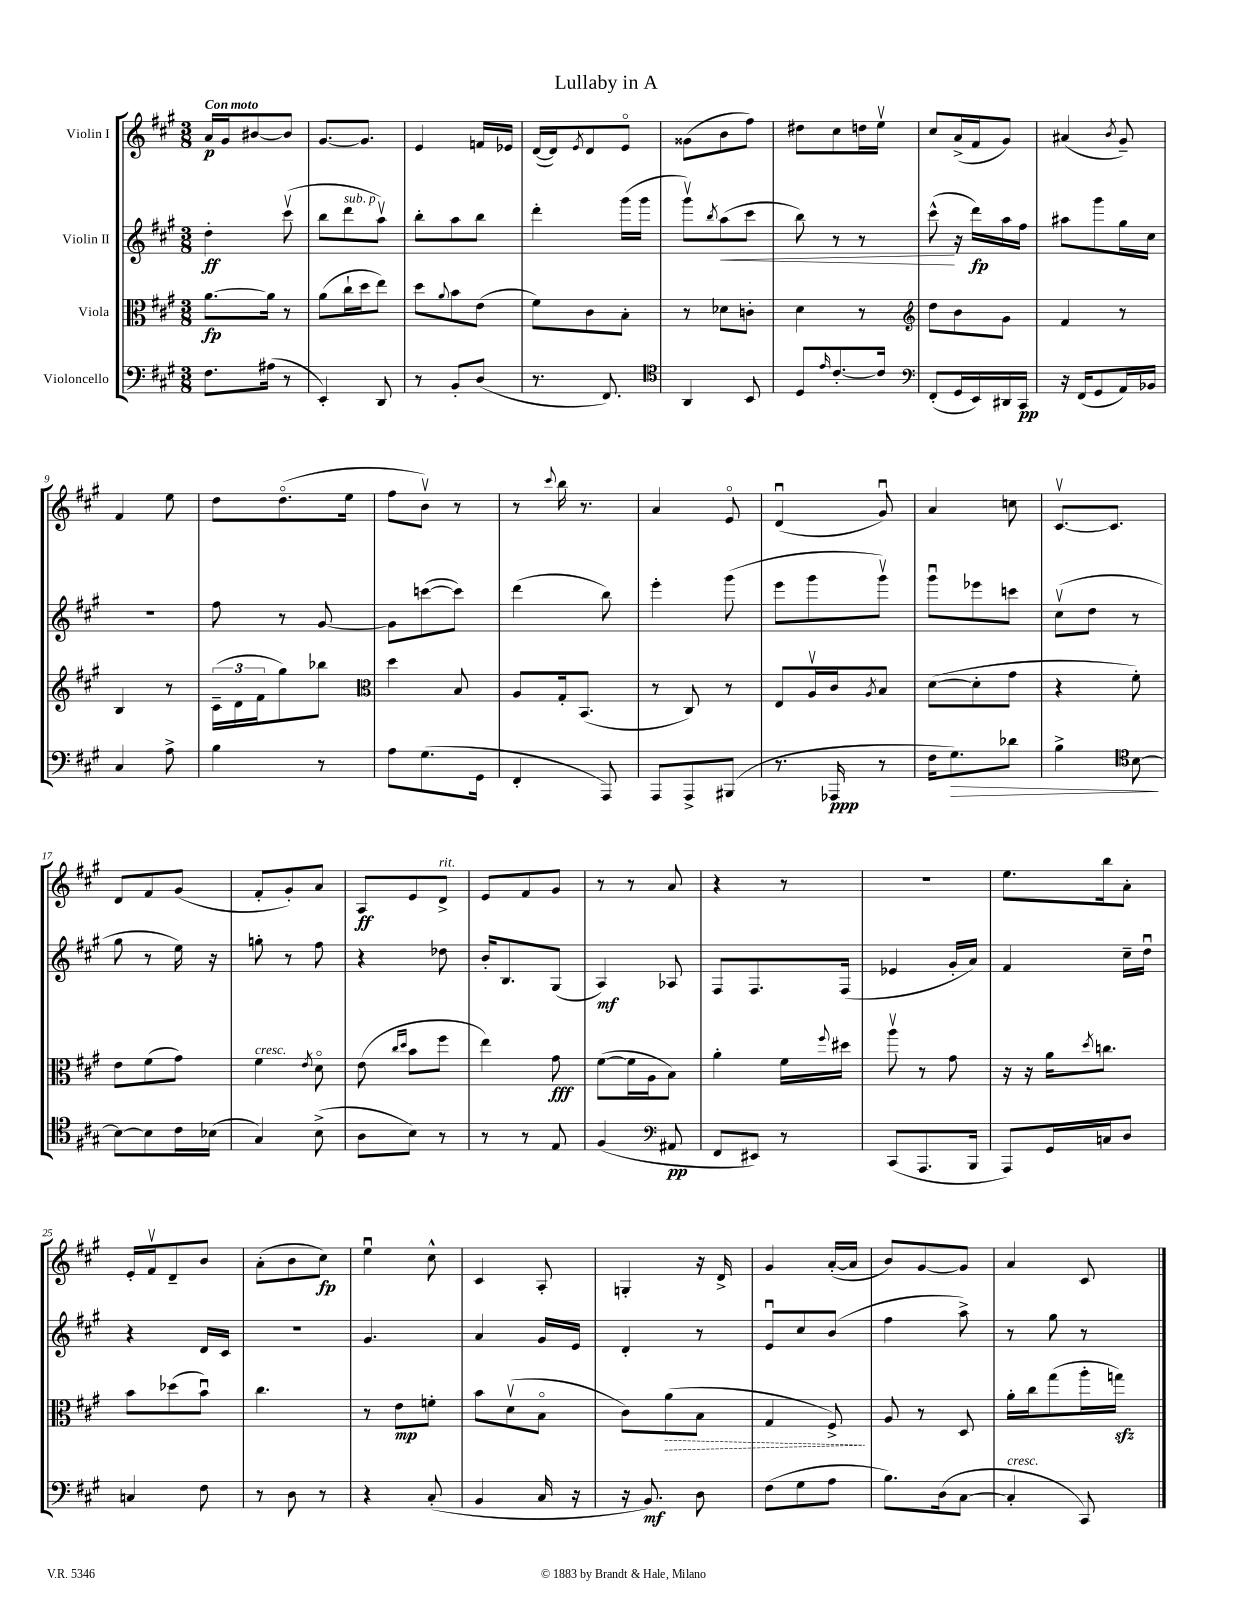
\header { title = "Lullaby in A" }
<<
\new StaffGroup <<
\new Staff = "s0" \with { instrumentName = "Violin I" } {
    \clef treble \key a \major \numericTimeSignature \time 3/8 \tempo "Con moto"
    a'16\p gis'16 bis'8~ bis'8 |
    gis'8.~ gis'8. |
    e'4 f'16 ees'16 |
    d'16~( d'16) \acciaccatura { e'8 } d'8 e'8\flageolet |
    gisis'8( b'8 fis''8) |
    dis''8 cis''8 d''16 e''16\upbow |
    cis''8 a'16->( fis'16 gis'8) |
    ais'4( \acciaccatura { b'8 } gis'8--) |
    fis'4 e''8 |
    d''8 d''8.\flageolet( e''16 |
    fis''8 b'8\upbow) r8 |
    r8 \appoggiatura { cis'''8 } b''16 r8. |
    a'4 e'8\flageolet |
    d'4\downbow( gis'8\downbow) |
    a'4 c''8 |
    cis'8.~\upbow cis'8. |
    d'8 fis'8 gis'8( |
    fis'8-. gis'8-.) a'8 |
    a8\ff e'8 d'8->^\markup { \italic "rit." } |
    e'8 fis'8 gis'8 |
    r8 r8 a'8 |
    r4 r8 |
    R4. |
    e''8. b''16 a'8-. |
    e'16-. fis'16\upbow d'8-- b'8 |
    a'8-.( b'8 cis''8\fp) |
    e''4\downbow cis''8-^ |
    cis'4 a8-. |
    g4-. r16 d'16-> |
    gis'4 a'16~-.( a'16 |
    b'8) gis'8~ gis'8 |
    a'4 cis'8 \bar "|." |
}
\new Staff = "s1" \with { instrumentName = "Violin II" } {
    \clef treble \key a \major \numericTimeSignature \time 3/8
    d''4-.\ff cis'''8\upbow( |
    b''8 d'''8^\markup { \italic "sub. p" } a''8\upbow) |
    b''8-. a''8 b''8 |
    d'''4-. gis'''16( gis'''16 |
    gis'''8\upbow) \acciaccatura { b''8 } a''8\<( cis'''8 |
    b''8) r8 r8 |
    cis'''8-^\!( r16 d'''16\fp) a''16 fis''16 |
    ais''8 gis'''8 gis''16 cis''16 |
    R4. |
    fis''8 r8 gis'8~ |
    gis'8 c'''8~( c'''8) |
    d'''4( b''8) |
    e'''4-. gis'''8( |
    e'''8 gis'''8 gis'''8\upbow) |
    gis'''8\downbow ees'''8 c'''8 |
    cis''8\upbow( d''8 r8 |
    gis''8 r8 e''16) r16 |
    g''8-. r8 fis''8 |
    r4 des''8 |
    b'16-. b8. gis8( |
    a4\mf) aes8 |
    fis8 fis8. fis16( |
    ees'4 gis'16-. a'16) |
    fis'4 cis''16-- d''16\downbow |
    r4 d'16 cis'16 |
    R4. |
    gis'4. |
    a'4 gis'16 e'16 |
    d'4-. r8 |
    e'8\downbow cis''8 b'8( |
    fis''4 a''8->) |
    r8 gis''8 r8 \bar "|." |
}
\new Staff = "s2" \with { instrumentName = "Viola" } {
    \clef alto \key a \major \numericTimeSignature \time 3/8
    a'8.~\fp a'16 r8 |
    a'8( cis''16-! d''16 e''8) |
    d''8 \appoggiatura { a'8 } b'8 e'8( |
    fis'8) cis'8 b8-. |
    r8 des'8 c'8-. |
    d'4 r8 |
    \clef treble d''8 b'8 gis'8 |
    fis'4 r8 |
    b4 r8 |
    \tuplet 3/2 { cis'16--( d'16 fis'16 } gis''8) bes''8 |
    \clef alto d''4 b8 |
    a8 gis16-. b,8.( |
    r8 cis8) r8 |
    e8 a16\upbow cis'16 \acciaccatura { a8 } b8 |
    d'8~( d'8-. gis'8 |
    r4 fis'8-.) |
    e'8 fis'8( gis'8) |
    fis'4^\markup { \italic "cresc." } \acciaccatura { e'8 } d'8\flageolet |
    e'8( \grace { cis''16 d''16 } b'8 fis''8 |
    e''4) gis'8\fff |
    fis'8~( fis'16 a16 b8) |
    a'4-. fis'16 \appoggiatura { fis''8 } dis''16 |
    a''8\upbow r8 gis'8 |
    r16 r16 a'16 \acciaccatura { d''8 } c''8. |
    b'8 des''8( b'8\downbow) |
    cis''4. |
    r8 e'8\mp f'8-. |
    b'8 d'8\upbow( b8\flageolet |
    cis'8) \once \override Hairpin.style = #'dashed-line a'8\>( b8 |
    gis4 fis8->\!) |
    a8 r8 d8 |
    a'16-. cis''16 gis''8( a''16-. g''16\sfz) \bar "|." |
}
\new Staff = "s3" \with { instrumentName = "Violoncello" } {
    \clef bass \key a \major \numericTimeSignature \time 3/8
    fis8. ais16( r8 |
    e,4-.) d,8 |
    r8 b,8-. d8( |
    r8. fis,8.) |
    \clef tenor a,4 b,8 |
    d8 \grace { e'16 } cis'8.~-. cis'16 |
    \clef bass fis,8-.( gis,16 e,16) dis,16 cis,16\pp |
    r16 fis,16( gis,8 a,16) bes,16 |
    cis4 a8-> |
    b4 r8 |
    a8 gis8.( gis,16 |
    fis,4-. a,,8) |
    a,,8 a,,8-> bis,,8( |
    r8. aes,,16\ppp r8 |
    fis16 gis8.\>) des'8 |
    b4-> \clef tenor b8~\! |
    b8~ b8 cis'16 bes16( |
    gis4) b8->( |
    a8 b8) r8 |
    r8 r8 e8 |
    fis4( \clef bass ais,8\pp |
    fis,8 eis,8) r8 |
    cis,8( a,,8. b,,16 |
    a,,8) gis,16 c16 d8 |
    c4 fis8 |
    r8 d8 r8 |
    r4 cis8-.( |
    b,4 cis16 r16 |
    r16 b,8.\mf) d8 |
    fis8( gis8 a8 |
    b8.) d16( cis8~ |
    cis4-.^\markup { \italic "cresc." } cis,8) \bar "|." |
}
>>
>>
